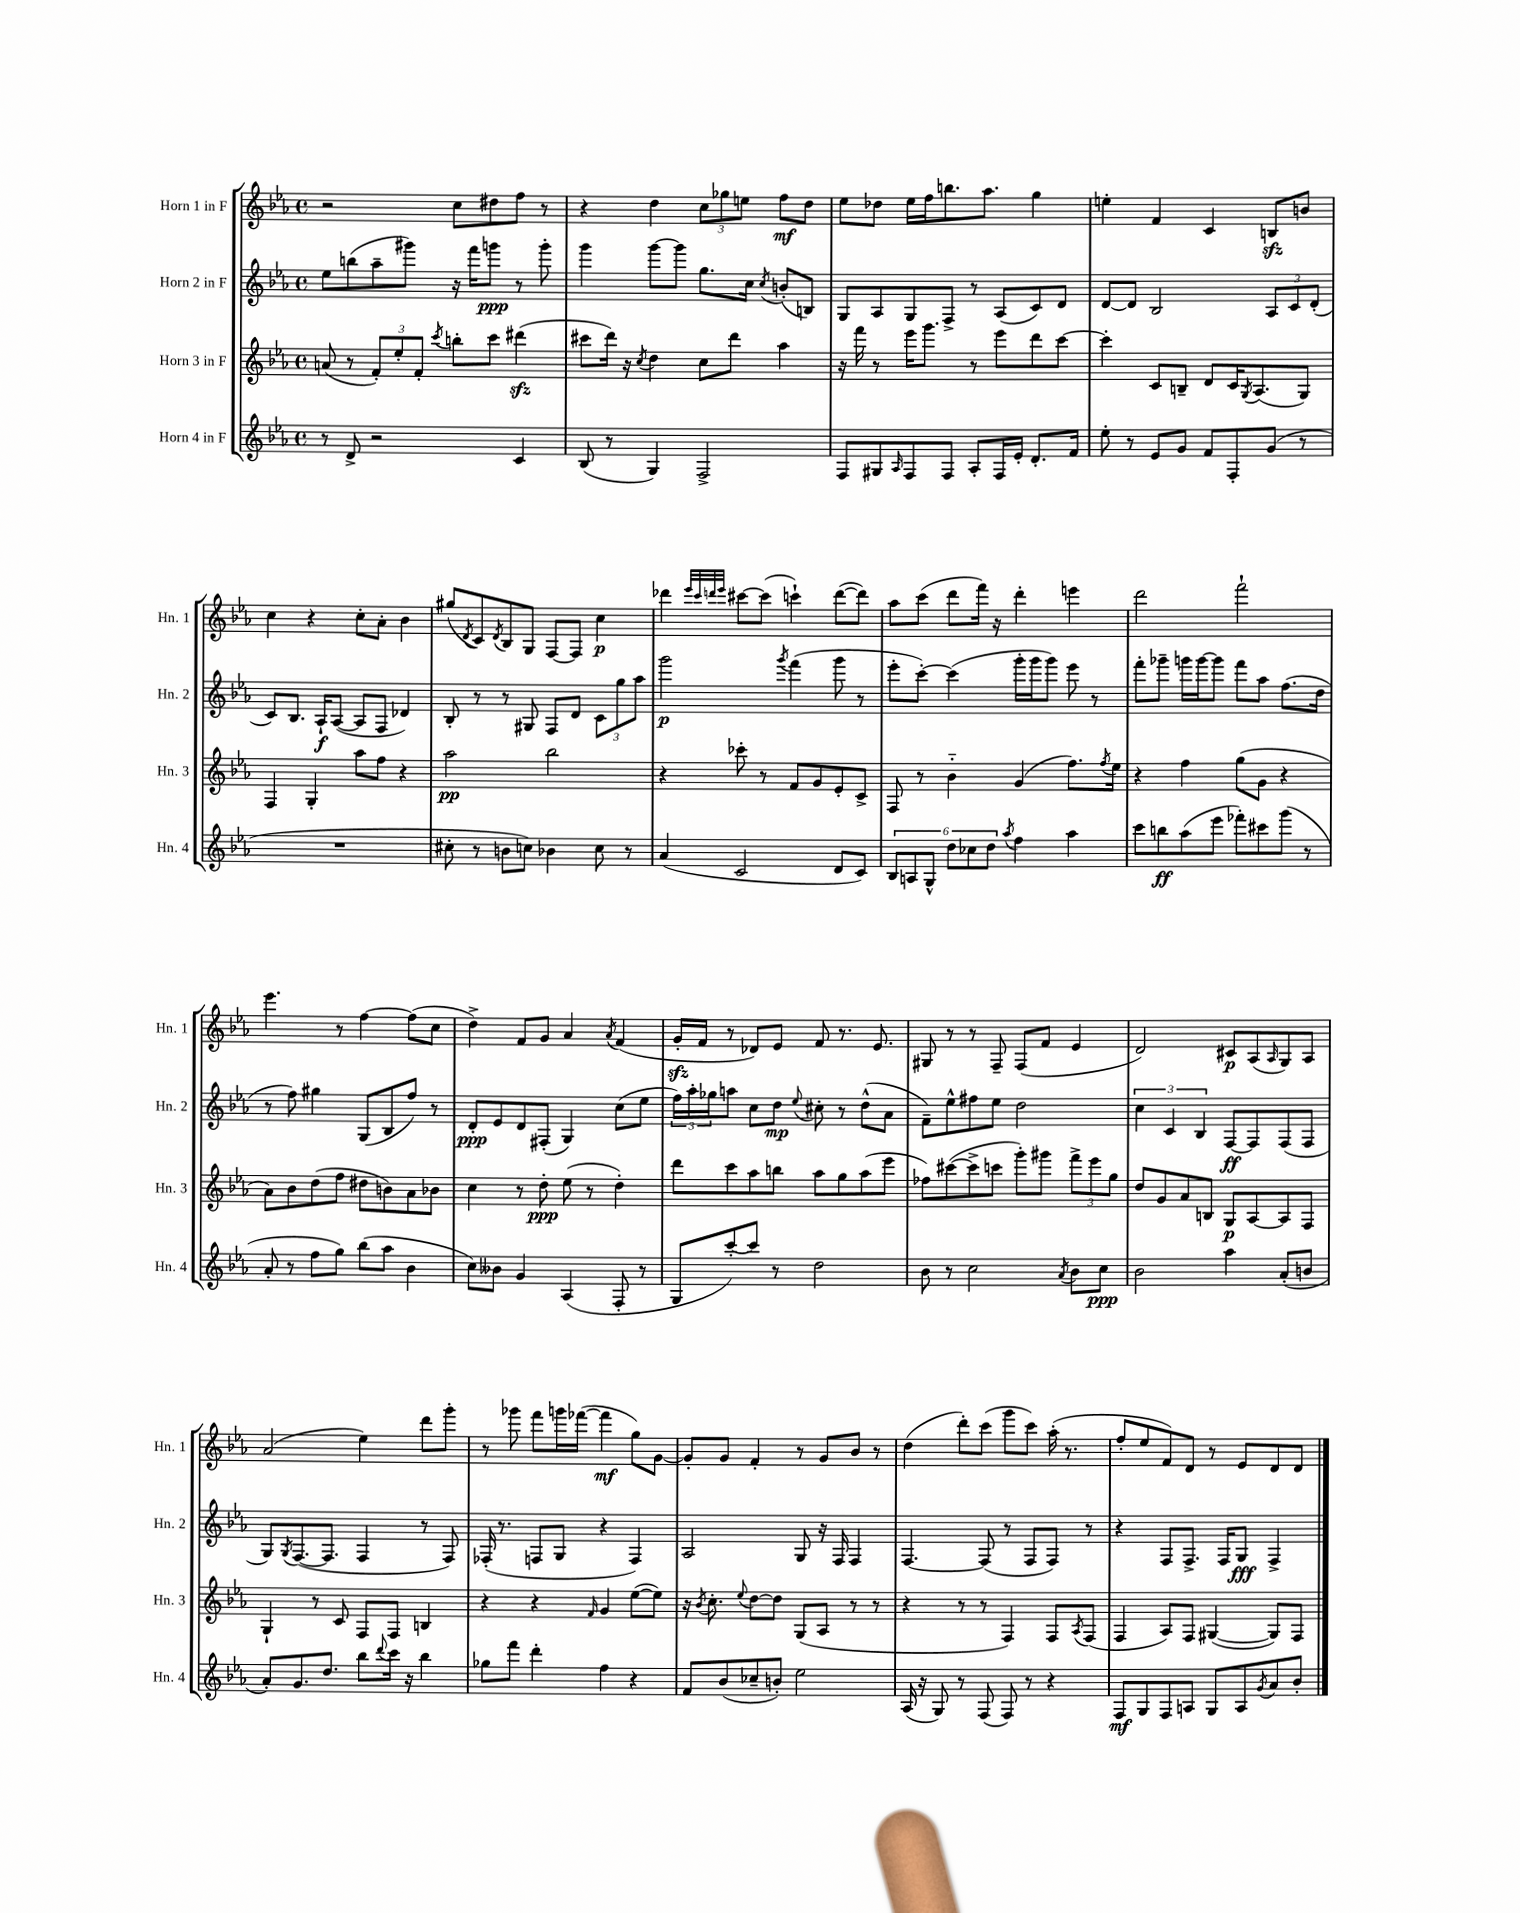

**kern	**dynam	**kern	**dynam	**kern	**dynam	**kern	**dynam
*part4	*part4	*part3	*part3	*part2	*part2	*part1	*part1
*staff4	*staff4	*staff3	*staff3	*staff2	*staff2	*staff1	*staff1
*I"Horn 4 in F	*	*I"Horn 3 in F	*	*I"Horn 2 in F	*	*I"Horn 1 in F	*
*I'Hn. 4	*	*I'Hn. 3	*	*I'Hn. 2	*	*I'Hn. 1	*
*clefG2	*	*clefG2	*	*clefG2	*	*clefG2	*
*k[b-e-a-]	*	*k[b-e-a-]	*	*k[b-e-a-]	*	*k[b-e-a-]	*
*M4/4	*	*M4/4	*	*M4/4	*	*M4/4	*
*met(c)	*	*met(c)	*	*met(c)	*	*met(c)	*
=22	=22	=22	=22	=22	=22	=22	=22
8r	.	(8an/	.	8ee-\L	.	2r	.
8d^/	.	8r	.	(8bbn\	.	.	.
2r	.	12f'/L)	.	8aa-~\	.	.	.
.	.	12ee-'/	.	.	.	.	.
.	.	.	.	8ggg#X\J)	.	.	.
.	.	12f'/J	.	.	.	.	.
.	.	8qccc/	.	.	.	.	.
.	.	8bbn'\L	.	16r	.	8cc\L	.
.	.	.	.	16fff\KL	.	.	.
.	.	8ccc\J	.	8gggn\J	ppp	8dd#X\	.
4c/	.	(4ddd#Xzz\	.	8r	.	8ff\J	.
.	.	.	.	8ggg'\	.	8r	.
=23	=23	=23	=23	=23	=23	=23	=23
(8B-/	.	8ccc#X\L	.	4ggg\	.	4r	.
8r	.	16ddd\Jk)	.	.	.	.	.
.	.	16r	.	.	.	.	.
.	.	8qcc/	.	.	.	.	.
4G/)	.	4dd\	.	[8ggg\L	.	4dd\	.
.	.	.	.	8ggg\J]	.	.	.
2F^/	.	8cc\L	.	8.gg\L	.	12cc\L	.
.	.	.	.	.	.	12gg-X\	.
.	.	8ddd\J	.	.	.	.	.
.	.	.	.	.	.	12een\J	.
.	.	.	.	16cc\Jk	.	.	.
.	.	.	.	8qcc/	.	.	.
.	.	4aa-\	.	(8bn'/L	.	8ff\L	mf
.	.	.	.	8Bn/J)	.	8dd\J	.
=24	=24	=24	=24	=24	=24	=24	=24
8F/L	.	16r	.	8G/L	.	8ee-\L	.
.	.	16fff\	.	.	.	.	.
8G#X/	.	8r	.	8A-/	.	8dd-X\J	.
16qqA-/	.	.	.	.	.	.	.
8F/	.	16eee-\KL	.	8G/	.	16ee-\LL	.
.	.	8.ggg\J	.	.	.	16ff\J	.
8F/J	.	.	.	8F^/J	.	8.bbn\	.
8A-'/L	.	8r	.	8r	.	.	.
.	.	.	.	.	.	8.aa-\J	.
16F/L	.	8eee-\L	.	(8A-/L	.	.	.
16e-'/JJ	.	.	.	.	.	.	.
8.d'/L	.	8ddd\	.	8c/)	.	4gg\	.
.	.	[8ccc\J	.	8d/J	.	.	.
16f/Jk	.	.	.	.	.	.	.
=25	=25	=25	=25	=25	=25	=25	=25
8ee-'\	.	4ccc'\]	.	[8d/L	.	4een'\	.
8r	.	.	.	8d/J]	.	.	.
8e-/L	.	8c/L	.	2B-/	.	4f/	.
8g/J	.	8Bn~/J	.	.	.	.	.
8f/L	.	8d/L	.	.	.	4c/	.
8F'/	.	16c/K	.	.	.	.	.
.	.	8qG/	.	.	.	.	.
.	.	(8.A-/	.	.	.	.	.
(8g/J	.	.	.	12A-/L	.	8Bnzz/L	.
.	.	.	.	12c/	.	.	.
8r	.	8G/J)	.	.	.	8bn/J	.
.	.	.	.	(12d'/J	.	.	.
!!LO:LB:g=z
=26	=26	=26	=26	=26	=26	=26	=26
1r	.	4F/	.	8c/L)	.	4cc\	.
.	.	.	.	8.B-/J	.	.	.
.	.	4G'/	.	.	.	4r	.
.	.	.	.	16A-`/KL	f	.	.
.	.	.	.	([8A-/J	.	.	.
.	.	8aa-\L	.	8A-/L]	.	8cc'\L	.
.	.	8ff\J	.	8F/J	.	8a-'\J	.
.	.	4r	.	4d-X/)	.	4b-\	.
=27	=27	=27	=27	=27	=27	=27	=27
8cc#X'\	.	2aa-\	pp	8B-'/	.	(8gg#X/L	.
.	.	.	.	.	.	8qd/	.
8r	.	.	.	8r	.	8c/)	.
.	.	.	.	.	.	8qd/	.
8bn\L	.	.	.	8r	.	8B-/	.
8ccn\J)	.	.	.	8G#X/	.	8G/J	.
4b-X\	.	2bb-\	.	8F/L	.	[8F/L	.
.	.	.	.	8d/J	.	8F/J]	.
8cc\	.	.	.	12c\L	.	4cc\	p
.	.	.	.	12gg\	.	.	.
8r	.	.	.	.	.	.	.
.	.	.	.	12aa-\J	.	.	.
=28	=28	=28	=28	=28	=28	=28	=28
(4a-/	.	4r	.	2ggg\	p	4ddd-X\	.
.	.	.	.	.	.	32qqeee-/LLL	.
.	.	.	.	.	.	32qqccc/	.
.	.	.	.	.	.	32qqdddn/	.
.	.	.	.	.	.	32qqeee-/JJJ	.
2c/	.	8ccc-X'\	.	.	.	[8ccc#X\L	.
.	.	8r	.	.	.	(8ccc#\J]	.
.	.	.	.	8qggg/	.	.	.
.	.	8f/L	.	(4fff\	.	4cccn`\)	.
.	.	8g/	.	.	.	.	.
8d/L	.	8e-'/	.	8ggg\	.	([8ddd\L	.
8c/J)	.	8c^/J	.	8r	.	8ddd\J])	.
=29	=29	=29	=29	=29	=29	=29	=29
12B-/L	.	8F/	.	8eee-'\L	.	8aa-\L	.
12An/	.	.	.	.	.	.	.
.	.	8r	.	[8ccc'\J)	.	(8ccc\J	.
12G^^/J	.	.	.	.	.	.	.
12dd\L	.	4b-\	.	(4ccc\]	.	8ddd\L	.
12cc-X\	.	.	.	.	.	.	.
.	.	.	.	.	.	16fff\Jk)	.
12dd\J	.	.	.	.	.	.	.
.	.	.	.	.	.	16r	.
8qaa-/	.	.	.	.	.	.	.
4ff\	.	(4g/	.	16ggg'\LL	.	4ddd'\	.
.	.	.	.	16ggg\J	.	.	.
.	.	.	.	8ggg\J)	.	.	.
4aa-\	.	8.ff\L)	.	8eee-\	.	4eeen\	.
.	.	.	.	8r	.	.	.
.	.	8qff/	.	.	.	.	.
.	.	16ee-\Jk	.	.	.	.	.
=30	=30	=30	=30	=30	=30	=30	=30
8ccc\L	.	4r	.	8fff'\L	.	2ddd\	.
8bbn\	ff	.	.	8ggg-X~\J	.	.	.
(8aa-\	.	4ff\	.	16gggn\LL	.	.	.
.	.	.	.	[16ggg\J	.	.	.
8eee-\J	.	.	.	8ggg\J]	.	.	.
8fff-X'\L)	.	(8gg\L	.	8fff\L	.	2fff`\	.
8ccc#X\	.	8g\J	.	8aa-\J	.	.	.
(8ggg\J	.	4r	.	(8.ff\L	.	.	.
8r	.	.	.	.	.	.	.
.	.	.	.	16dd\Jk	.	.	.
!!LO:LB:g=z
=31	=31	=31	=31	=31	=31	=31	=31
8a-'/	.	8a-\L)	.	8r	.	4.eee-\	.
8r	.	8b-\	.	8ff\)	.	.	.
8ff\L	.	(8dd\	.	4gg#X\	.	.	.
8gg\J)	.	8ff\J	.	.	.	8r	.
(8bb-\L	.	8dd#X\L	.	(8G/L	.	[4ff\	.
8aa-\J	.	8bn\)	.	8B-/	.	.	.
4b-\	.	8a-\	.	8ff/J)	.	(8ff\L]	.
.	.	8b-X\J	.	8r	.	8cc\J	.
=32	=32	=32	=32	=32	=32	=32	=32
8cc\L)	.	4cc\	.	8d'/L	ppp	4dd^\)	.
8b--X\J	.	.	.	8e-/	.	.	.
4g/	.	8r	.	8d/	.	8f/L	.
.	.	8dd'\	ppp	(8F#X'/J	.	8g/J	.
(4A-/	.	(8ee-\	.	4G/)	.	4a-/	.
.	.	8r	.	.	.	.	.
.	.	.	.	.	.	8qa-/	.
8F'/	.	4dd'\)	.	(8cc\L	.	(4f/	.
8r	.	.	.	8ee-\J	.	.	.
=33	=33	=33	=33	=33	=33	=33	=33
8G/L	.	8ddd\L	.	24ff\LL)	.	16gzz'/LL	.
.	.	.	.	24aa-'\	.	.	.
.	.	.	.	.	.	16f/JJ	.
.	.	.	.	24gg-X\J	.	.	.
[8ccc'/)	.	8ccc\	.	8aan\J	.	8r	.
8ccc/J]	.	8aa-\	.	8cc\L	.	8d-X/L)	.
8r	.	8bbn\J	.	8dd\J	mp	8e-/J	.
.	.	.	.	8qqee-/	.	.	.
2dd\	.	8aa-\L	.	8cc#X'\	.	8f/	.
.	.	8gg\	.	8r	.	8.r	.
.	.	(8aa-\	.	(8dd^^\L	.	.	.
.	.	.	.	.	.	8.e-/	.
.	.	8eee-\J	.	8a-\J	.	.	.
=34	=34	=34	=34	=34	=34	=34	=34
8b-\	.	8ff-X\L)	.	8f~\L)	.	8G#X/	.
8r	.	([8ccc#X\	.	8ee-^^\	.	8r	.
2cc\	.	8ccc#^\]	.	8ff#X\	.	8r	.
.	.	8cccn\J	.	8ee-\J	.	8F~/	.
.	.	8ggg'\L)	.	2dd\	.	(8F/L	.
.	.	8ggg#X\J	.	.	.	8f/J	.
8qa-/	.	.	.	.	.	.	.
8b-\L	.	12fff^\L	.	.	.	4e-/	.
.	.	12eee-\	.	.	.	.	.
8cc\J	ppp	.	.	.	.	.	.
.	.	12gg\J	.	.	.	.	.
=35	=35	=35	=35	=35	=35	=35	=35
2b-\	.	8dd/L	.	6cc\	.	2d/)	.
.	.	8g/	.	.	.	.	.
.	.	.	.	6c/	.	.	.
.	.	8a-/	.	.	.	.	.
.	.	.	.	6B-/	.	.	.
.	.	8Bn/J	.	.	.	.	.
4aa-\	.	8G/L	p	[8F/L	ff	8c#X/L	p
.	.	[8A-/	.	8F/]	.	(8A-/	.
.	.	.	.	.	.	16qqA-/	.
(8a-'/L	.	8A-/]	.	(8F/	.	8G/)	.
8bn/J	.	8F/J	.	8F/J	.	8A-/J	.
!!LO:LB:g=z
=36	=36	=36	=36	=36	=36	=36	=36
8a-'/L)	.	4G`/	.	8G/L)	.	(2a-/	.
.	.	.	.	8qG/	.	.	.
8.g/	.	.	.	([8.F/	.	.	.
.	.	8r	.	.	.	.	.
8.dd/J	.	.	.	8.F/J]	.	.	.
.	.	8c/	.	.	.	.	.
8bb-\L	.	8F/L	.	4F/	.	4ee-\)	.
8qqddd/	.	.	.	.	.	.	.
16ccc\Jk	.	8F/J	.	.	.	.	.
16r	.	.	.	.	.	.	.
4bb-\	.	4Bn/	.	8r	.	8ddd\L	.
.	.	.	.	8F/)	.	8ggg'\J	.
=37	=37	=37	=37	=37	=37	=37	=37
8gg-X\L	.	4r	.	(16F-X'/	.	8r	.
.	.	.	.	8.r	.	.	.
8fff\J	.	.	.	.	.	8ggg-X\	.
4ddd'\	.	4r	.	8Fn/L	.	8fff\L	.
.	.	.	.	8G/J	.	16gggn\L	.
.	.	.	.	.	.	([16fff-X\JJ	.
.	.	16qqf/	.	.	.	.	.
4ff\	.	4g/	.	4r	.	4fff-\]	mf
4r	.	([8ee-\L	.	4F/)	.	8gg\L)	.
.	.	8ee-\J])	.	.	.	[8g\J	.
=38	=38	=38	=38	=38	=38	=38	=38
8f/L	.	16r	.	2A-/	.	8g'/L]	.
.	.	8qb-/	.	.	.	.	.
.	.	8.cc'\	.	.	.	.	.
(8b-/	.	.	.	.	.	8g/J	.
.	.	8qqee-/	.	.	.	.	.
8cc-X~/	.	[8dd\L	.	.	.	4f'/	.
8bn'/J)	.	8dd\J]	.	.	.	.	.
2ee-\	.	(8G/L	.	8G/	.	8r	.
.	.	8A-/J	.	16r	.	8g/L	.
.	.	.	.	16F/	.	.	.
.	.	8r	.	4F/	.	8b-/J	.
.	.	8r	.	.	.	8r	.
=39	=39	=39	=39	=39	=39	=39	=39
(16A-/	.	4r	.	[4.F/	.	(4dd\	.
16r	.	.	.	.	.	.	.
8G/)	.	.	.	.	.	.	.
8r	.	8r	.	.	.	8ddd'\L)	.
(8F/	.	8r	.	(8F/]	.	(8ccc\J	.
8F/)	.	4F/)	.	8r	.	8ggg\L	.
8r	.	.	.	8F/L	.	8ccc\J)	.
4r	.	8F/L	.	8F/J)	.	(16aa-'\	.
.	.	.	.	.	.	8.r	.
.	.	8qA-/	.	.	.	.	.
.	.	(8F/J	.	8r	.	.	.
=40	=40	=40	=40	=40	=40	=40	=40
8F/L	mf	4F/	.	4r	.	8ff'/L	.
8G/	.	.	.	.	.	8ee-/	.
8F/	.	8A-/L)	.	8F/L	.	8f/)	.
8An/J	.	8F/J	.	8.F^/J	.	8d/J	.
8G/L	.	([4G#X/	.	.	.	8r	.
.	.	.	.	16F/KL	.	.	.
8A/	.	.	.	8G/J	fff	8e-/L	.
8qg/	.	.	.	.	.	.	.
8a-/	.	8G#/L])	.	4F^/	.	8d/	.
8b-'/J	.	8F/J	.	.	.	8d/J	.
==	==	==	==	==	==	==	==
*-	*-	*-	*-	*-	*-	*-	*-
